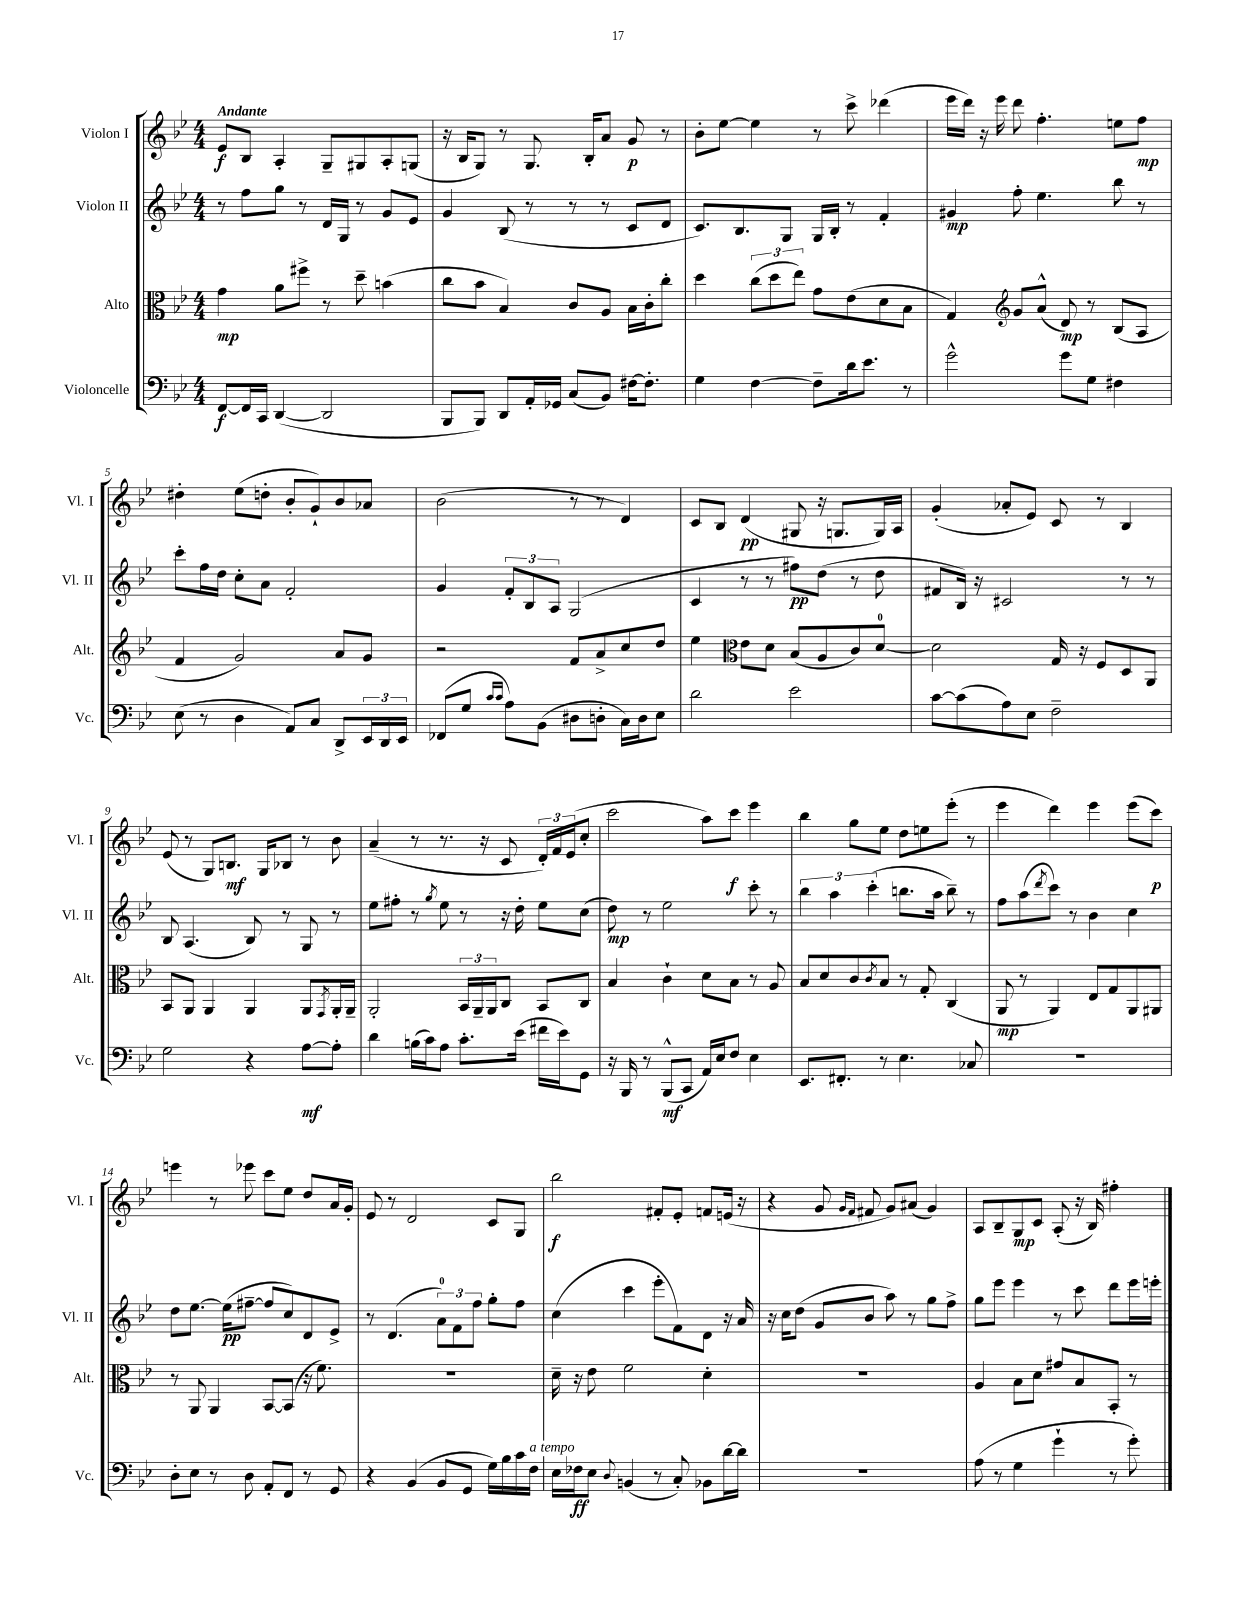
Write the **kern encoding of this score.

**kern	**dynam	**kern	**dynam	**kern	**dynam	**kern	**dynam
*part4	*part4	*part3	*part3	*part2	*part2	*part1	*part1
*staff4	*staff4	*staff3	*staff3	*staff2	*staff2	*staff1	*staff1
*I"Violoncelle	*	*I"Alto	*	*I"Violon II	*	*I"Violon I	*
*I'Vc.	*	*I'Alt.	*	*I'Vl. II	*	*I'Vl. I	*
*clefF4	*	*clefC3	*	*clefG2	*	*clefG2	*
*k[b-e-]	*	*k[b-e-]	*	*k[b-e-]	*	*k[b-e-]	*
*M4/4	*	*M4/4	*	*M4/4	*	*M4/4	*
=1	=1	=1	=1	=1	=1	=1	=1
!	!	!	!	!	!	!LO:TX:a:B:t=Andante	!
[8FF/L	f	4g\	mp	8r	.	8e-/L	f
16FF/L]	.	.	.	8ff\L	.	8B-/J	.
16CC/JJ	.	.	.	.	.	.	.
([4DD/	.	8a\L	.	8gg\J	.	4A'/	.
.	.	8ff#X^\J	.	8r	.	.	.
2DD/]	.	8r	.	16d/LL	.	8G~/L	.
.	.	.	.	16G/JJ	.	.	.
.	.	8dd~\	.	8r	.	8G#X/	.
.	.	(4bn\	.	8g/L	.	8A'/	.
.	.	.	.	8e-/J	.	(8Gn/J	.
=2	=2	=2	=2	=2	=2	=2	=2
8BBB-/L	.	8cc\L	.	4g/	.	16r	.
.	.	.	.	.	.	16B-/KL	.
8BBB-/J)	.	8b-\J	.	.	.	8G/J)	.
8DD/L	.	4B-/)	.	(8B-/	.	8r	.
16AA'/L	.	.	.	8r	.	8.G/	.
16GG-X/JJ	.	.	.	.	.	.	.
(8C/L	.	8c/L	.	8r	.	.	.
.	.	.	.	.	.	16B-'/KL	.
8BB-/J)	.	8A/J	.	8r	.	8a/J	.
[16F#X\KL	.	16B-\LL	.	8c/L	.	8g/	p
8.F#'\J]	.	16c'\J	.	.	.	.	.
.	.	8cc'\J	.	8d/J	.	8r	.
=3	=3	=3	=3	=3	=3	=3	=3
4G\	.	4dd\	.	8.c/L)	.	8b-'\L	.
.	.	.	.	.	.	[8ee-\J	.
.	.	.	.	8.B-/	.	.	.
[4F\	.	(12cc\L	.	.	.	4ee-\]	.
.	.	12dd\	.	.	.	.	.
.	.	.	.	8G/J	.	.	.
.	.	12ee-\J)	.	.	.	.	.
8F~\L]	.	8g\L	.	16G/LL	.	8r	.
.	.	.	.	16B-'/JJ	.	.	.
16d\k	.	(8e-\	.	8r	.	8ccc^\	.
8.e-\J	.	.	.	.	.	.	.
.	.	8d\	.	4f'/	.	(4ddd-X\	.
8r	.	8B-\J	.	.	.	.	.
=4	=4	=4	=4	=4	=4	=4	=4
2g^^\	.	4G/)	.	4g#X/	mp	16eee-\LL	.
.	.	.	.	.	.	16ddd\JJ)	.
.	.	.	.	.	.	16r	.
.	.	.	.	.	.	16eee-\	.
*	*	*clefG2	*	*	*	*	*
.	.	8g/L	.	8ff'\	.	8ddd\	.
.	.	(8a^^/J	.	4.ee-\	.	4.ff'\	.
8g\L	.	8d/)	mp	.	.	.	.
8G\J	.	8r	.	.	.	.	.
4F#X\	.	(8B-/L	.	8bb-\	.	8een\L	.
.	.	8A/J	.	8r	.	8ff\J	mp
!!LO:LB:g=z
=5	=5	=5	=5	=5	=5	=5	=5
(8E-\	.	4f/	.	8ccc'\L	.	4dd#X'\	.
8r	.	.	.	16ff\L	.	.	.
.	.	.	.	16dd\JJ	.	.	.
4D\	.	2g/)	.	8cc'\L	.	(8ee-\L	.
.	.	.	.	8a\J	.	8ddn'\J	.
8AA/L)	.	.	.	2f'/	.	8b-'/L	.
8C/J	.	.	.	.	.	8g`/)	.
8DD^/L	.	8a/L	.	.	.	8b-/	.
24EE-/L	.	8g/J	.	.	.	8a-X/J	.
24DD/	.	.	.	.	.	.	.
24EE-/JJ	.	.	.	.	.	.	.
=6	=6	=6	=6	=6	=6	=6	=6
(8FF-X/L	.	2r	.	4g/	.	(2b-\	.
8G/J	.	.	.	.	.	.	.
16qqc/LL	.	.	.	.	.	.	.
16qqc/JJ	.	.	.	.	.	.	.
8A\L)	.	.	.	12f'/L	.	.	.
.	.	.	.	12B-/	.	.	.
(8BB-\J	.	.	.	.	.	.	.
.	.	.	.	12A/J	.	.	.
8D#X\L	.	8f/L	.	(2G/	.	8r	.
8Dn'\J	.	8a^/	.	.	.	8r	.
16C\LL)	.	8cc/	.	.	.	4d/)	.
16D\J	.	.	.	.	.	.	.
8E-\J	.	8dd/J	.	.	.	.	.
=7	=7	=7	=7	=7	=7	=7	=7
2d\	.	4ee-\	.	4c/	.	8c/L	.
.	.	.	.	.	.	8B-/J	.
*	*	*clefC3	*	*	*	*	*
.	.	8e-\L	.	8r	.	(4d/	pp
.	.	8d\J	.	8r	.	.	.
2e-\	.	(8B-/L	.	8ff#X\L)	pp	8G#X/	.
.	.	8A/	.	(8dd\J	.	16r	.
.	.	.	.	.	.	8.Gn/L	.
.	.	8c/)	.	8r	.	.	.
.	.	[8d/J	.	8dd\	.	16G/L)	.
.	.	.	.	.	.	16A/JJ	.
=8	=8	=8	=8	=8	=8	=8	=8
[8c\L	.	2d\]	.	8f#X/L	.	(4g'/	.
(8c\]	.	.	.	16B-/Jk)	.	.	.
.	.	.	.	16r	.	.	.
8A\)	.	.	.	2c#X/	.	8a-X'/L	.
8E-\J	.	.	.	.	.	8e-/J)	.
2F~\	.	16G/	.	.	.	8c/	.
.	.	16r	.	.	.	.	.
.	.	8F/L	.	.	.	8r	.
.	.	8D/	.	8r	.	4B-/	.
.	.	8AA/J	.	8r	.	.	.
!!LO:LB:g=z
=9	=9	=9	=9	=9	=9	=9	=9
2G\	.	8BB-/L	.	8B-/	.	(8e-/	.
.	.	8AA/J	.	(4.A/	.	8r	.
.	.	4AA/	.	.	.	8G/L)	.
.	.	.	.	.	.	8.Bn/J	mf
4r	.	4AA/	.	8B-/)	.	.	.
.	.	.	.	.	.	16G/KL	.
.	.	.	.	8r	.	8B-X/J	.
[8A\L	mf	8AA/L	.	8G/	.	8r	.
.	.	8qGG/	.	.	.	.	.
8A'\J]	.	16AA'/L	.	8r	.	8b-\	.
.	.	16AA~/JJ	.	.	.	.	.
=10	=10	=10	=10	=10	=10	=10	=10
4d\	.	2AA'/	.	8ee-\L	.	(4a~/	.
.	.	.	.	8ff#X'\J	.	.	.
(16Bn\LL	.	.	.	8r	.	8r	.
16c\J)	.	.	.	.	.	.	.
.	.	.	.	8qgg/	.	.	.
8A\J	.	.	.	8ee-\	.	8.r	.
8.c'\L	.	24BB-/LL	.	8r	.	.	.
.	.	24AA~/	.	.	.	.	.
.	.	.	.	.	.	16r	.
.	.	24AA/J	.	.	.	.	.
.	.	8C/J	.	16r	.	8c/	.
(16e-\Jk	.	.	.	16dd'\	.	.	.
16f#X\LL	.	8BB-/L	.	8ee-\L	.	24d'/LL)	.
.	.	.	.	.	.	24f/	.
16e-\J)	.	.	.	.	.	.	.
.	.	.	.	.	.	(24e-/J	.
8GG\J	.	8C/J	.	(8cc\J	.	8cc'/J	.
=11	=11	=11	=11	=11	=11	=11	=11
16r	.	4B-/	.	8dd\)	mp	2ccc\	.
16BBB-/	.	.	.	.	.	.	.
8r	.	.	.	8r	.	.	.
(8BBB-^^/L	mf	4c`\	.	2ee-\	.	.	.
8CC/J	.	.	.	.	.	.	.
16AA/LL)	.	8d\L	.	.	.	8aa\L)	.
16E-/J	.	.	.	.	.	.	.
8F/J	.	8B-\J	.	.	.	8ccc\J	f
4E-\	.	8r	.	8ccc'\	.	4eee-\	.
.	.	8A/	.	8r	.	.	.
=12	=12	=12	=12	=12	=12	=12	=12
8.EE-/L	.	8B-/L	.	6bb-\	.	4bb-\	.
.	.	8d/	.	.	.	.	.
.	.	.	.	6aa\	.	.	.
8.FF#X'/J	.	.	.	.	.	.	.
.	.	8c/	.	.	.	8gg\L	.
.	.	.	.	(6ccc'\	.	.	.
.	.	8qc/	.	.	.	.	.
8r	.	8B-/J	.	.	.	8ee-\J	.
4.E-\	.	8r	.	8.bbn\L	.	8dd\L	.
.	.	8G'/	.	.	.	8een\	.
.	.	.	.	16aa\Jk	.	.	.
.	.	(4C/	.	8bb~\)	.	(8eee-'\J	.
8C-X/	.	.	.	8r	.	8r	.
=13	=13	=13	=13	=13	=13	=13	=13
1r	.	8AA/	mp	8ff\L	.	4eee-\	.
.	.	8r	.	(8aa\	.	.	.
.	.	.	.	8qddd/	.	.	.
.	.	4AA/)	.	8ccc\J)	.	4ddd\)	.
.	.	.	.	8r	.	.	.
.	.	8E-/L	.	4b-\	.	4eee-\	.
.	.	8G/	.	.	.	.	.
.	.	8AA/	.	4cc\	.	(8eee-\L	.
.	.	8AA#X/J	.	.	.	8ccc\J)	p
!!LO:LB:g=z
=14	=14	=14	=14	=14	=14	=14	=14
8D'\L	.	8r	.	8dd\L	.	4eeen\	.
8E-\J	.	8AA/	.	[8.ee-\J	.	.	.
8r	.	4AA/	.	.	.	8r	.
.	.	.	.	(16ee-\KL]	pp	.	.
8D\	.	.	.	[8ff#X~\J	.	8eee-X\	.
8AA'/L	.	[8BB-/L	.	8ff#/L]	.	8ccc\L	.
8FF/J	.	(8BB-/J]	.	8cc/)	.	8ee-\J	.
8r	.	16r	.	8d/	.	8dd/L	.
.	.	8.f\)	.	.	.	.	.
8GG/	.	.	.	8e-^/J	.	16a/L	.
.	.	.	.	.	.	16g'/JJ	.
=15	=15	=15	=15	=15	=15	=15	=15
4r	.	1r	.	8r	.	8e-/	.
.	.	.	.	(4.d/	.	8r	.
(4BB-/	.	.	.	.	.	2d/	.
8BB-/L	.	.	.	12a\L)	.	.	.
.	.	.	.	12f\	.	.	.
8GG/J	.	.	.	.	.	.	.
.	.	.	.	12ff\J	.	.	.
16G\LL)	.	.	.	8gg'\L	.	8c/L	.
16B-\	.	.	.	.	.	.	.
16c\	.	.	.	8ff\J	.	8G/J	.
!LO:TX:a:i:t=a tempo	!	!	!	!	!	!	!
16F\JJ	.	.	.	.	.	.	.
=16	=16	=16	=16	=16	=16	=16	=16
16E-\LL	.	16d~\	.	(4cc\	.	2bb-\	f
16F-X\J	ff	16r	.	.	.	.	.
8E-\J	.	8e-\	.	.	.	.	.
8qqD/	.	.	.	.	.	.	.
(4BBn/	.	2f\	.	4ccc\	.	.	.
8r	.	.	.	8eee-'\L	.	8f#X'/L	.
8C'/)	.	.	.	8f\)	.	8e-'/J	.
8BB-X\L	.	4d'\	.	8d\J	.	8fn/L	.
[16d\L	.	.	.	16r	.	(16en/Jk	.
16d\JJ]	.	.	.	16a/	.	16r	.
=17	=17	=17	=17	=17	=17	=17	=17
1r	.	1r	.	16r	.	4r	.
.	.	.	.	16cc\KL	.	.	.
.	.	.	.	(8dd\J	.	.	.
.	.	.	.	8g/L	.	8g/	.
.	.	.	.	.	.	16qqg/LL	.
.	.	.	.	.	.	16qqf/JJ	.
.	.	.	.	8b-/J	.	8f#X/	.
.	.	.	.	8aa\)	.	8g/L)	.
.	.	.	.	8r	.	(8a#X/J	.
.	.	.	.	8gg\L	.	4g/)	.
.	.	.	.	8ff^\J	.	.	.
=18	=18	=18	=18	=18	=18	=18	=18
(8A\	.	4A/	.	8gg\L	.	8A/L	.
8r	.	.	.	8eee-\J	.	8B-~/	.
4G\	.	8B-\L	.	4eee-\	.	8G/	mp
.	.	8d\J	.	.	.	8c/J	.
4g`\	.	8g#X/L	.	8r	.	(8A'/	.
.	.	8B-/	.	8ccc\	.	16r	.
.	.	.	.	.	.	16B-/)	.
8r	.	8BB-'/J	.	8ddd\L	.	4ff#X'\	.
8g'\)	.	8r	.	16eee-\L	.	.	.
.	.	.	.	16eeen'\JJ	.	.	.
==	==	==	==	==	==	==	==
*-	*-	*-	*-	*-	*-	*-	*-
